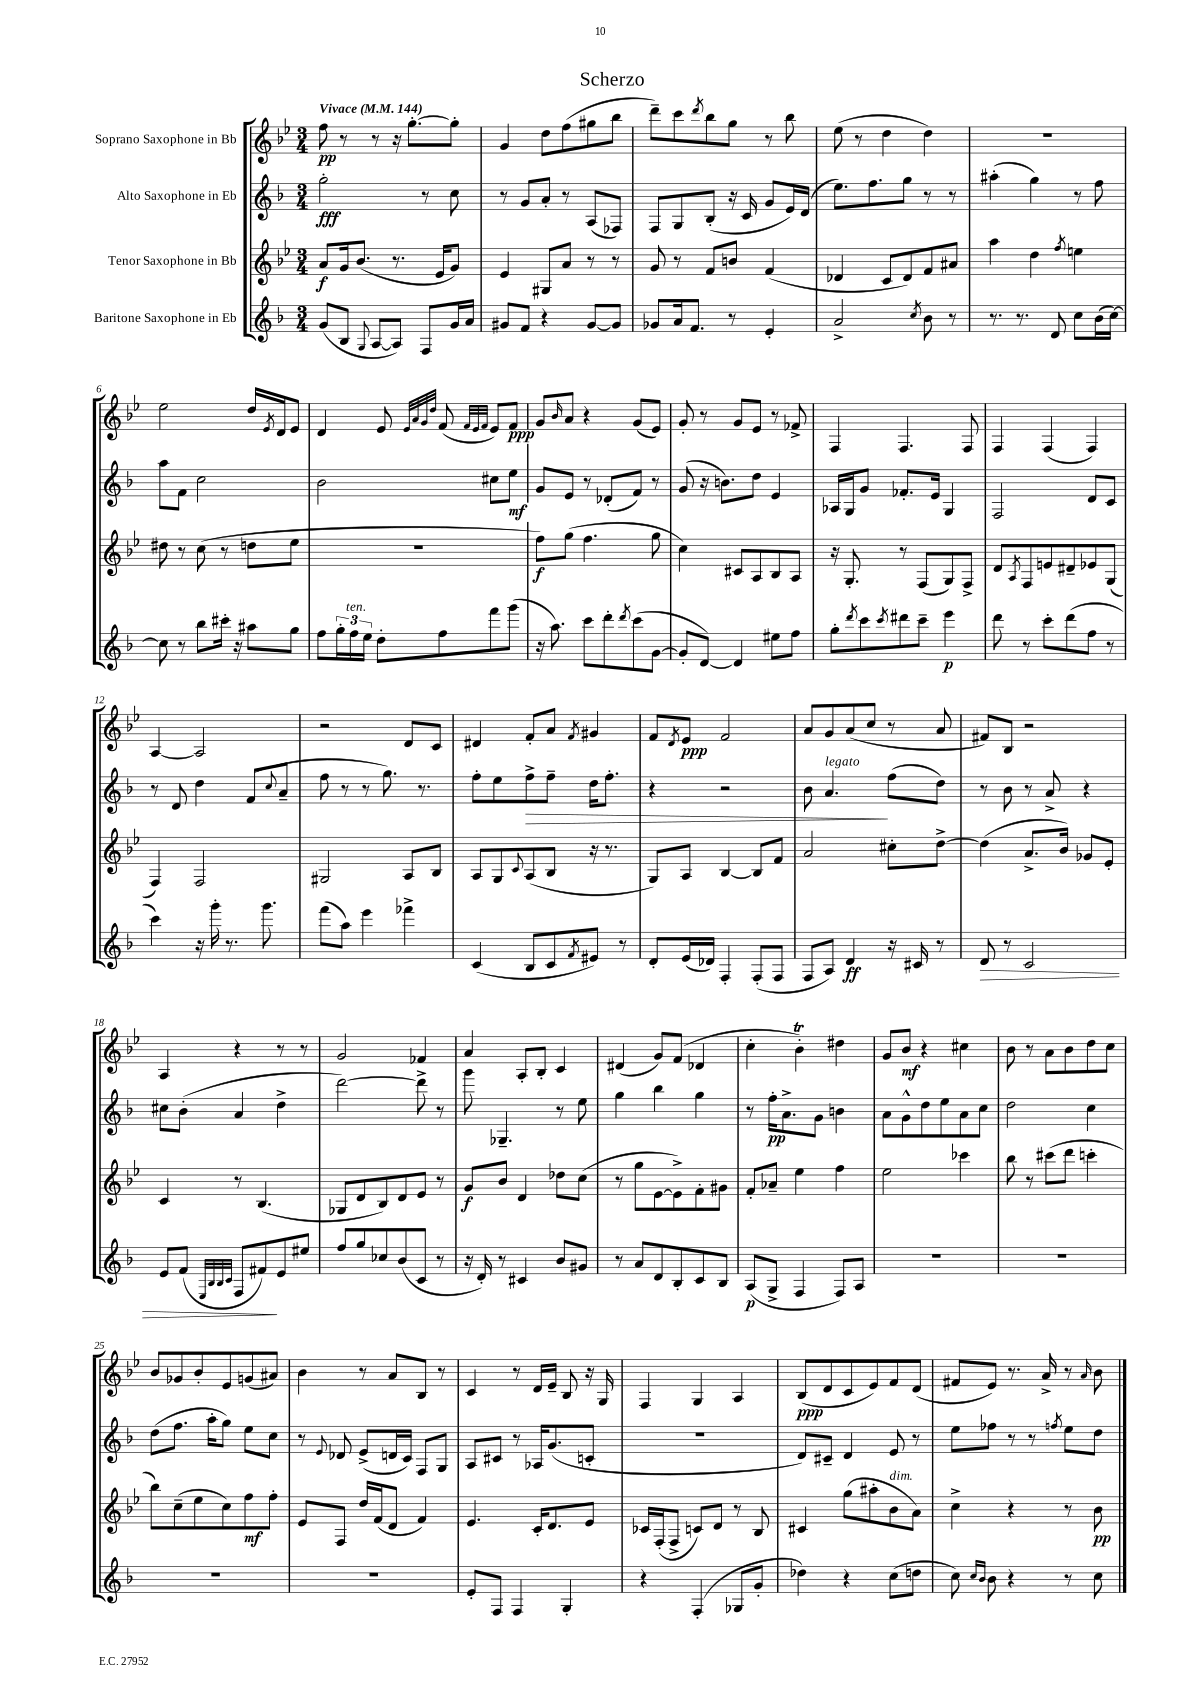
\header { title = "Scherzo" }
<<
\new StaffGroup <<
\new Staff = "s0" \with { instrumentName = "Soprano Saxophone in Bb" } {
    \clef treble \key bes \major \numericTimeSignature \time 3/4 \tempo "Vivace" 4 = 144
    f''8\pp r8 r8 r16 g''8.~-. g''8-. |
    g'4 d''8 f''8( gis''8 bes''8 |
    d'''8--) c'''8 \acciaccatura { d'''8 } bes''8 g''8 r8 bes''8 |
    ees''8( r8 d''4 d''4) |
    R2. |
    ees''2 d''16 \acciaccatura { ees'8 } d'16 ees'8 |
    d'4 ees'8 \grace { ees'32 a'32 g'32 d''32 } f'8( \grace { f'32 ees'32 f'32 } ees'8) f'8\ppp |
    g'8 \grace { bes'16 } a'8 r4 g'8( ees'8) |
    g'8-. r8 g'8 ees'8 r8 fes'8-> |
    f4 f4. f8 |
    f4 f4( f4) |
    a4~ a2 |
    r2 d'8 c'8 |
    dis'4 f'8-. a'8 \acciaccatura { f'8 } gis'4 |
    f'8 \acciaccatura { d'8 } ees'8\ppp f'2 |
    a'8 g'8 a'8( c''8 r8 a'8 |
    fis'8) bes8 r2 |
    a4 r4 r8 r8 |
    g'2 fes'4 |
    a'4 a8-. bes8-. c'4 |
    dis'4( g'8) f'8( des'4 |
    c''4-. bes'4-.\trill) dis''4 |
    g'8 bes'8\mf r4 cis''4 |
    bes'8 r8 a'8 bes'8 d''8 c''8 |
    bes'8 ges'8 bes'8-. ees'8 g'8( ais'8) |
    bes'4 r8 a'8 bes8 r8 |
    c'4 r8 d'16 ees'16-- bes8 r16 g16 |
    f4 g4 a4 |
    bes8\ppp( d'8 c'8 ees'8) f'8 d'8( |
    fis'8 ees'8) r8. a'16-> r8 \grace { a'16 } bes'8 \bar "|." |
}
\new Staff = "s1" \with { instrumentName = "Alto Saxophone in Eb" } {
    \clef treble \key f \major \numericTimeSignature \time 3/4
    g''2-.\fff r8 c''8 |
    r8 g'8 a'8-. r8 a8( fes8) |
    f8 g8 bes8-.( r16 c'16 g'8 e'16) d'16( |
    e''8.) f''8. g''8 r8 r8 |
    ais''4-.( g''4) r8 f''8 |
    a''8 f'8 c''2 |
    bes'2 cis''8 e''8\mf |
    g'8 e'8 r8 des'8-.( f'8) r8 |
    g'8( r16 b'8.) d''8 e'4 |
    aes16 g16 g'8 fes'8.-. e'16 g4 |
    f2 d'8 c'8 |
    r8 d'8 d''4 f'8( \appoggiatura { c''8 } a'8-- |
    f''8 r8 r8 g''8.) r8. |
    f''8-. e''8 f''8->\> f''8-- d''16 f''8.-. |
    r4 r2 |
    bes'8 a'4.\!^\markup { \italic "legato" } f''8( d''8) |
    r8 bes'8 r8 a'8-> r4 |
    cis''8 bes'8-.( a'4 d''4-> |
    d'''2~) d'''8-> r8 |
    g'''8 ges4.-- r8 e''8 |
    g''4 bes''4 g''4 |
    r8 f''16-.\pp a'8.-> g'8 b'4 |
    a'8 g'8-^ d''8 e''8 a'8 c''8 |
    d''2 c''4 |
    d''8( f''8. a''16-. g''8) e''8 c''8 |
    r8 \appoggiatura { e'8 } des'8 e'8->( d'16 c'16) f8 g8 |
    a8 cis'8 r8 aes16 g'8.( c'8-. |
    R2. |
    d'8) cis'8-- d'4 e'8 r8 |
    e''8 fes''8 r8 r8 \acciaccatura { f''8 } e''8 d''8 \bar "|." |
}
\new Staff = "s2" \with { instrumentName = "Tenor Saxophone in Bb" } {
    \clef treble \key bes \major \numericTimeSignature \time 3/4
    a'8\f g'16 bes'8.( r8. ees'16 g'8) |
    ees'4 gis8 a'8 r8 r8 |
    g'8 r8 f'8 b'8 f'4( |
    des'4 c'8 des'8) f'8 ais'8 |
    a''4 d''4 \acciaccatura { f''8 } e''4 |
    dis''8 r8 c''8( r8 d''8 ees''8 |
    R2. |
    f''8\f) g''8( f''4. g''8 |
    c''4) cis'8 a8 bes8 a8 |
    r16 g8.-. r8 f8( g8) f8-> |
    d'8 \acciaccatura { a8 } f8 e'8 dis'8-- ees'8 g8( |
    f4) f2 |
    gis2 a8 bes8 |
    a8 g8 \appoggiatura { c'8 } a8( bes8 r16 r8. |
    g8) a8 bes4~ bes8 f'8 |
    a'2 cis''8-. d''8~-> |
    d''4( a'8.-> bes'16) ges'8 ees'8-. |
    c'4 r8 bes4.( |
    ges8 d'8 bes8) d'8 ees'8 r8 |
    g'8\f bes'8 d'4 des''8 c''8( |
    r8 g''8 ees'8~ ees'8->) f'8-. gis'8 |
    f'8-. aes'8-- ees''4 f''4 |
    ees''2 ces'''4 |
    bes''8 r8 cis'''8( d'''8 c'''4-. |
    bes''8) c''8--( ees''8 c''8) f''8\mf f''8-. |
    ees'8 f8 d''16 f'16( d'8 f'4) |
    ees'4. c'16-. d'8. ees'8 |
    ces'16 f16-.( f8-> c'8) d'8 r8 bes8 |
    cis'4 g''8( ais''8-. bes'8^\markup { \italic "dim." } a'8) |
    c''4-> r4 r8 bes'8\pp \bar "|." |
}
\new Staff = "s3" \with { instrumentName = "Baritone Saxophone in Eb" } {
    \clef treble \key f \major \numericTimeSignature \time 3/4
    g'8( bes8 \appoggiatura { g8 } a8~ a8) f8 g'16 a'16 |
    gis'8 f'8 r4 gis'8~ gis'8 |
    ges'8 a'16 f'8. r8 e'4-. |
    a'2-> \acciaccatura { c''8 } bes'8 r8 |
    r8. r8. d'8 c''8 bes'16( c''16~) |
    c''8 r8 bes''8 cis'''16-. r16 ais''8 g''8 |
    f''8 \tuplet 3/2 { g''16-. f''16^\markup { \italic "ten." } e''16 } d''8-. f''8 f'''8 g'''8( |
    r16 a''8.) c'''8 d'''8-. \acciaccatura { d'''8 } c'''8( g'8~ |
    g'8-. d'8~) d'4 eis''8 f''8 |
    g''8-. \acciaccatura { d'''8 } c'''8 \acciaccatura { c'''8 } dis'''8 c'''8-- e'''4\p |
    d'''8 r8 c'''8-. d'''8( f''8 r8 |
    c'''4) r16 g'''16-. r8. g'''8. |
    f'''8( a''8) e'''4 fes'''4-> |
    c'4( bes8 c'8 \acciaccatura { f'8 } eis'8) r8 |
    d'8-. e'16( des'16) f4-. f8-.( f8 |
    f8 a8) d'4\ff r16 cis'16 r8 |
    d'8\> r8 c'2 |
    e'8 f'8( \grace { e32 bes32 bes32 c'32 } f8 fis'8\!) e'8 eis''8 |
    f''8 g''8 ces''8 bes'8( c'8 r8 |
    r16 d'16-.) r8 cis'4 bes'8 gis'8 |
    r8 a'8 d'8 bes8-. c'8 bes8 |
    a8\p( g8-> f4 f8) a8 |
    R2. |
    R2. |
    R2. |
    R2. |
    e'8-. f8 f4 g4-. |
    r4 f4-.( ges8 g'8-. |
    des''4) r4 c''8( d''8 |
    c''8) \grace { c''16 bes'16 } bes'8 r4 r8 c''8 \bar "|." |
}
>>
>>
